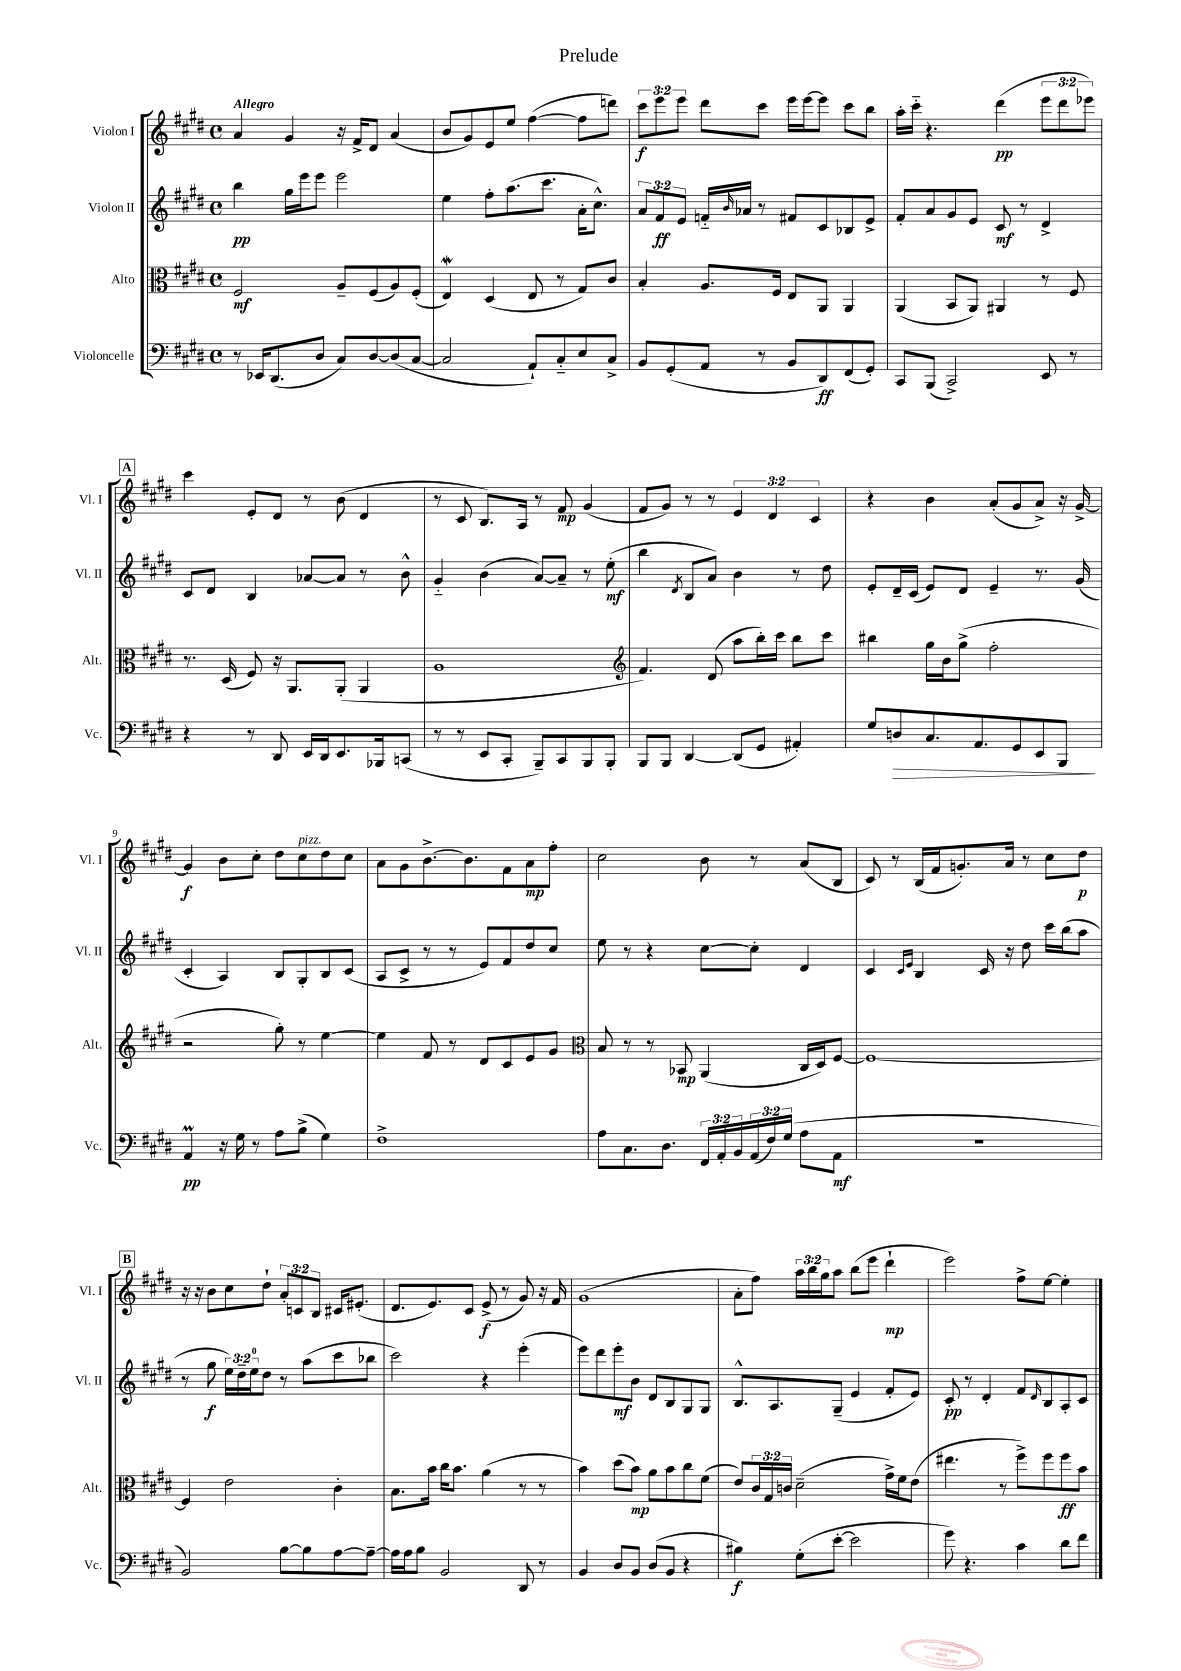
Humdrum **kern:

**kern	**kern	**kern	**kern
*staff4	*staff3	*staff2	*staff1
*clefF4	*clefC3	*clefG2	*clefG2
*k[f#c#g#d#]	*k[f#c#g#d#]	*k[f#c#g#d#]	*k[f#c#g#d#]
*M4/4	*M4/4	*M4/4	*M4/4
*met(c)	*met(c)	*met(c)	*met(c)
8r	2F#	4bb	4a
16EE-	.	.	.
(8.DD#	.	.	.
.	.	16gg#	4g#
.	.	16eee	.
8D#	.	8eee	.
8C#)	8A~	2eee	16r
.	.	.	16f#^
[8D#	(8F#	.	8d#
(8D#]	8A)	.	(4a
[8C#	(8F#'	.	.
=	=	=	=
2C#]	4E)	4ee	8b
.	.	.	8g#)
.	(4D#	8ff#'	8e
.	.	(8.aa	8ee
8AA`)	8E	.	([4ff#
.	.	8.ccc#	.
8C#'~	8r	.	.
8E	8G#)	16a'	8ff#]
.	.	8.cc#^^)	.
8C#^	8c#	.	8ddd)
=	=	=	=
8BB	4B'	12a	12ccc#
.	.	12f#	12eee
(8GG#'	.	.	.
.	.	12e	12eee
8AA	8.A	16f'~	8ddd#
.	.	16qqb	.
.	.	16a-	.
8r	.	8r	8ccc#
.	16F#	.	.
8BB	8E	8f#	16eee
.	.	.	[16eee
8DD#)	8AA	8c#	8eee]
(8FF#	4AA	8B-	8ccc#
8GG#')	.	8e^	8bb
=	=	=	=
8CC#	(4AA	8f#'	16aa'
.	.	.	16ccc#'~
(8BBB	.	8a	4.r
2CC#^)	8BB	8g#	.
.	8AA)	8e	.
.	4AA#	8c#	(4ddd#
.	.	8r	.
8EE	8r	4d#^	12eee
.	.	.	12ddd#
8r	8F#	.	.
.	.	.	12eee-)
=	=	=	=
4r	8.r	8c#	4ccc#
.	.	8d#	.
.	(16D#	.	.
8r	8F#)	4B	8e'
8DD#	16r	.	8d#
.	8.AA	.	.
16EE	.	[8a-	8r
16DD#	.	.	.
8.EE	(8AA'	8a-]	(8b
.	4AA	8r	4d#
16BBB-	.	.	.
(8CC	.	8b^^	.
=	=	=	=
8r	1A	4g#'~	8r
8r	.	.	8c#
8EE	.	(4b	8.B)
8CC#'	.	.	.
.	.	.	16A
8BBB~)	.	[8a)	8r
8CC#	.	8a~]	8f#
8BBB	.	8r	(4g#
8BBB'	.	(8ee'	.
=	=	=	=
*	*clefG2	*	*
8BBB	4.f#)	4bb	8f#
8BBB	.	.	8g#)
.	.	8qd#	.
[4DD#	.	8B	8r
.	(8d#	8a)	8r
(8DD#]	8aa	4b	6e
8GG#	16bb')	.	.
.	.	.	6d#
.	16ccc#	.	.
4AA#')	8bb	8r	.
.	.	.	6c#
.	8ccc#	8dd#	.
=	=	=	=
8G#	4bb#	8e'	4r
8D	.	16d#~	.
.	.	(16c#	.
8.C#	16gg#	8e)	4b
.	16b	.	.
.	(8gg#^	8d#	.
8.AA	.	.	.
.	2ff#'	4e~	(8a'
8GG#	.	.	8g#
8EE	.	8.r	8a^)
8BBB	.	.	16r
.	.	(16g#	[16g#^
=	=	=	=
4AA	2r	4c#'	4g#]
16r	.	4A)	8b
16G#	.	.	.
8r	.	.	8cc#'
8A	8gg#')	8B	8dd#
(8B^	8r	8G#'	8cc#
4G#)	[4ee	8B	8dd#
.	.	(8c#	8cc#
=	=	=	=
1F#^	4ee]	8A	8a
.	.	8c#^	8g#
.	8f#	8r	[8.b^
.	8r	8r	.
.	.	.	8.b]
.	8d#	8e)	.
.	8c#	8f#	8f#
.	8e	8dd#	8a
.	8g#	8cc#	8ff#'
=	=	=	=
*	*clefC3	*	*
8A	8B	8ee	2cc#
8.C#	8r	8r	.
.	8r	4r	.
8.D#	.	.	.
.	8BB-	.	.
24FF#	(4AA	[8cc#	8b
24AA'	.	.	.
24BB	.	.	.
(24AA	.	8cc#']	8r
24F#)	.	.	.
(24G#	.	.	.
8A	16C#	4d#	(8a
.	16D#)	.	.
8AA	[8F#	.	8B
=	=	=	=
1r	1F#_	4c#	8c#)
.	.	.	8r
.	.	16qqc#	.
.	.	16qqe	.
.	.	4B	(16B
.	.	.	16f#
.	.	.	8.g')
.	.	16c#	.
.	.	16r	16a
.	.	8dd#	8r
.	.	16ccc#	8cc#
.	.	(16bb	.
.	.	8aa	8dd#
=	=	=	=
2BB)	4F#]	8r	16r
.	.	.	16r
.	.	8gg#	8b
.	2e	24ee)	8cc#
.	.	24dd#~	.
.	.	24ee	.
.	.	8dd#	8dd#`
[8B	.	8r	12a'
.	.	.	12c
8B]	.	(8aa	.
.	.	.	12B
[8A	4c#'	8ccc#	16c#
.	.	.	(8.e#'
8A~_	.	8bb-	.
=	=	=	=
16A]	8.B	2ccc#)	8.d#
16A	.	.	.
8B	.	.	.
.	16b	.	8.e)
2BB	16cc#	.	.
.	8.b	.	.
.	.	.	8c#
.	(4a	4r	(8e^
.	.	.	8r
8DD#	8r	(4eee'	8g#)
8r	8r	.	16r
.	.	.	16f#
=	=	=	=
4BB	4b)	8eee)	(1g#
.	.	8ddd#	.
8D#	(8dd#	8eee'	.
8BB	8b)	8b	.
(8D#	8a	8d#	.
8BB	8b	8B	.
4r	8cc#	8G#	.
.	(8f#	8G#	.
=	=	=	=
4B#)	8e)	8.B^^	8a'
.	24c#	.	8ff#)
.	24G#	.	.
.	.	8.A	.
.	24c	.	.
(8G#'	(2d#~	.	24aa
.	.	.	24bb
.	.	.	24gg#
[8e'	.	(8G#~	8aa
2e]	.	4e	(8bb
.	.	.	8eee
.	16g#^)	8f#'	4ddd#`
.	16f#	.	.
.	(8e	8e)	.
=	=	=	=
8g#)	4.ee#	8c#'	2eee)
4.r	.	8r	.
.	.	4d#'	.
.	8r	.	.
4c#	8ff#^)	8f#	8ff#^
.	.	16qqd#	.
.	8ff#	8B	[8ee
8d#	8ff#	8A'	4ee']
8f#	8b	8c#	.
==	==	==	==
*-	*-	*-	*-
